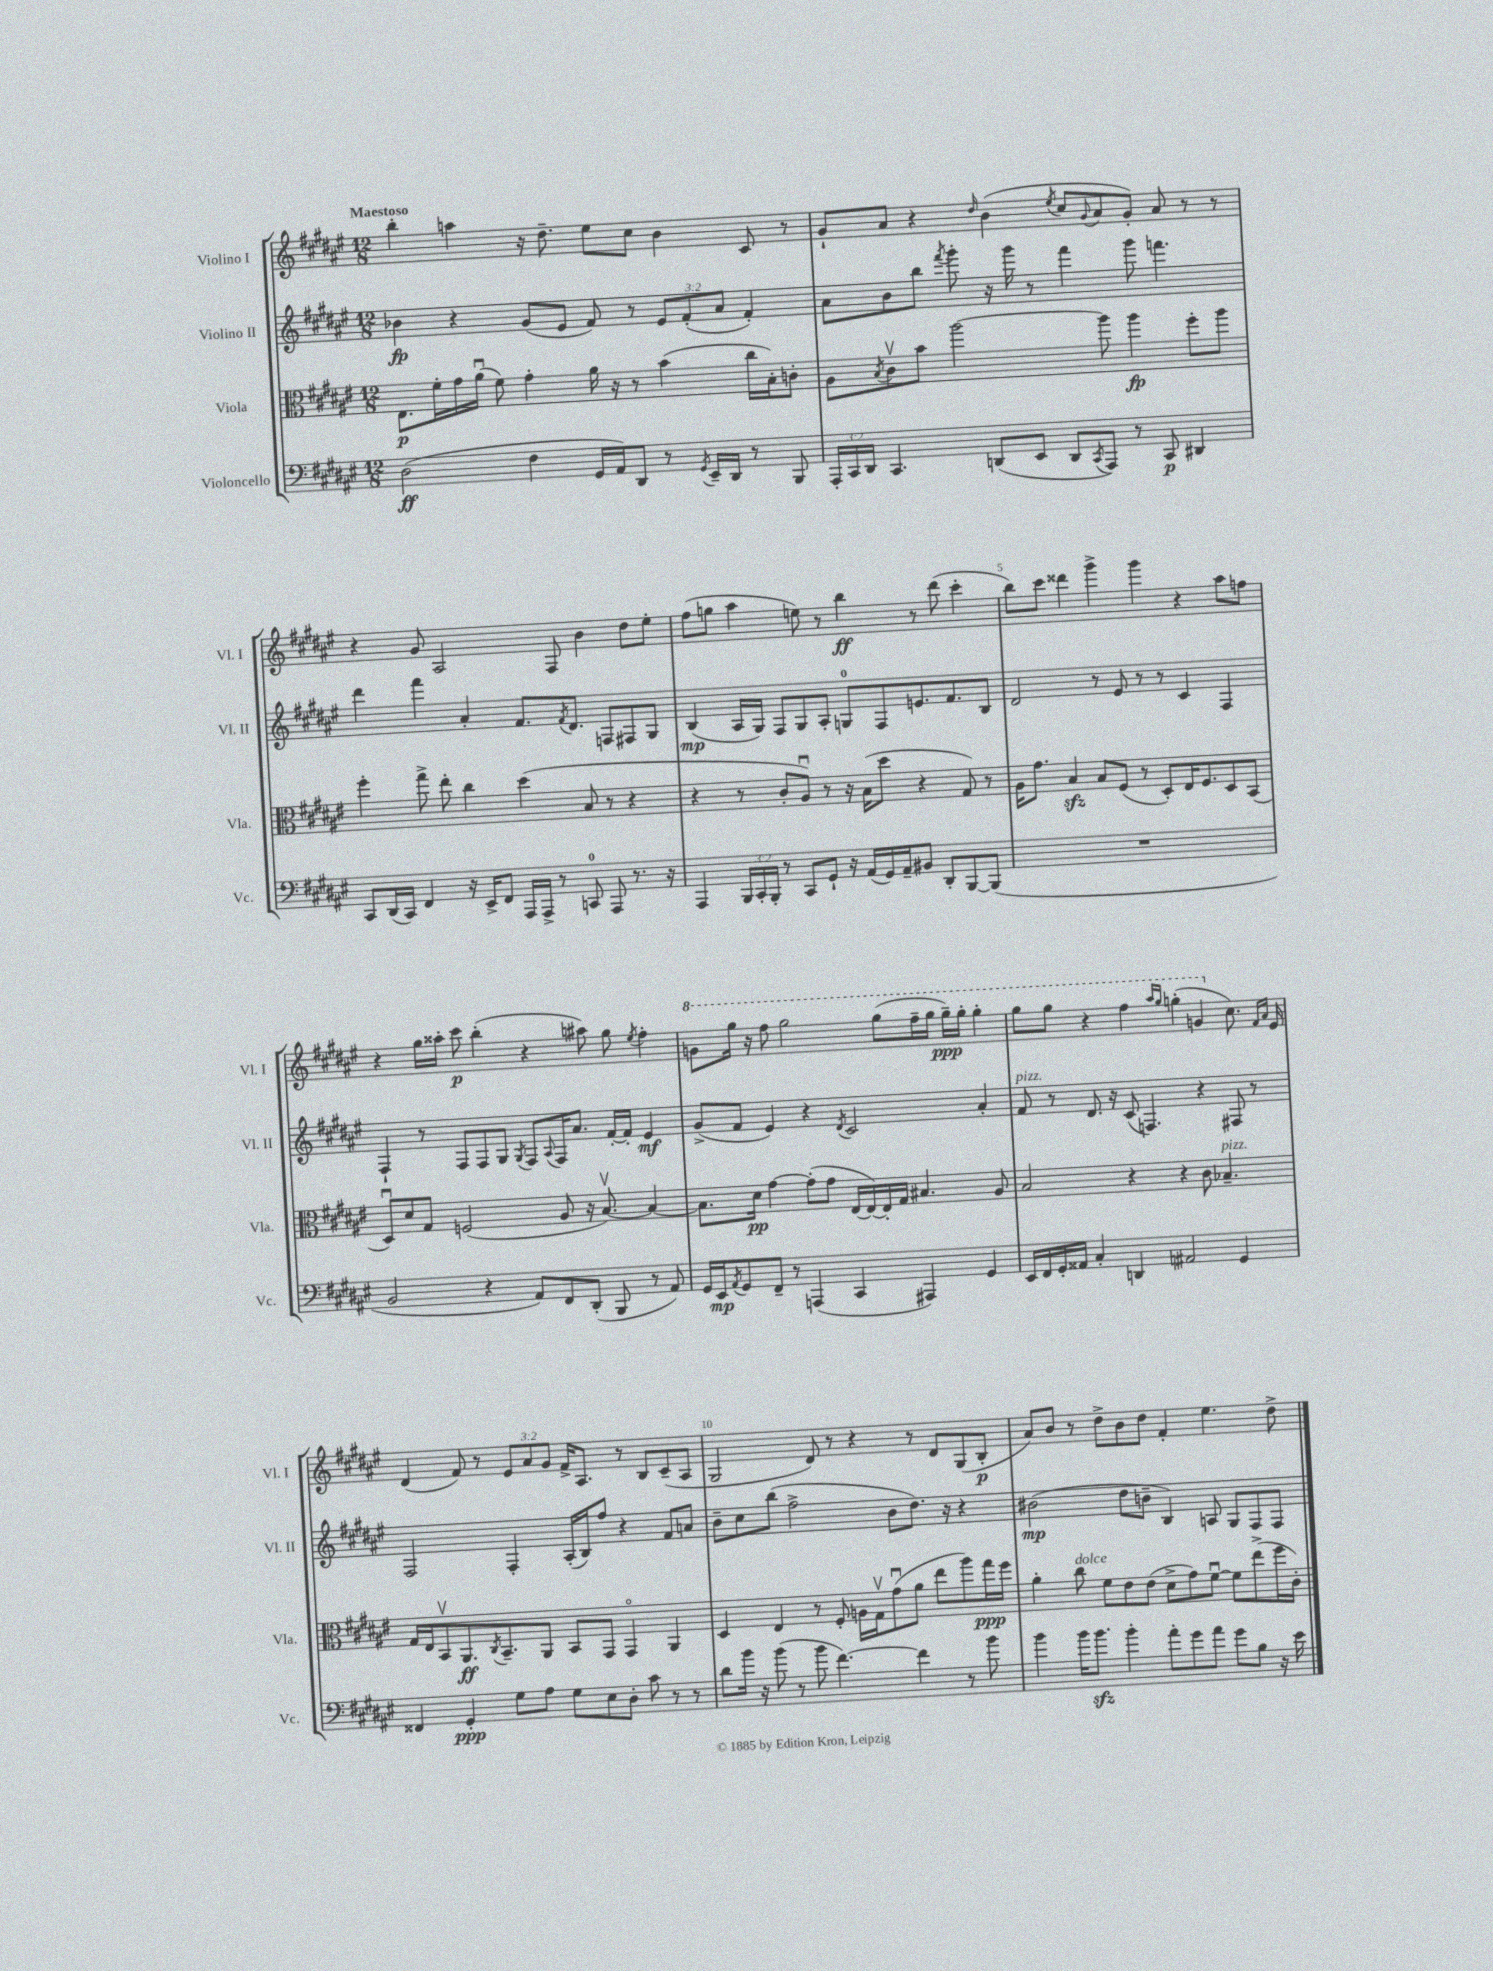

**kern	**kern	**kern	**kern
*staff4	*staff3	*staff2	*staff1
*clefF4	*clefC3	*clefG2	*clefG2
*k[f#c#g#d#a#e#]	*k[f#c#g#d#a#e#]	*k[f#c#g#d#a#e#]	*k[f#c#g#d#a#e#]
*M12/8	*M12/8	*M12/8	*M12/8
(2D#	8.E#	4b-	4bb'
.	16f#'	.	.
.	16g#	4r	4aa
.	(16a#u	.	.
.	8f#)	.	.
4F#	4g#'	(8g#	16r
.	.	.	8.dd#~
.	.	8e#	.
16GG#	16a#	8f#)	8ee#
16AA#)	16r	.	.
8DD#	8r	8r	8cc#
8r	(4b	12e#	4b
.	.	(12f#'	.
8qGG#	.	.	.
16EE#~	.	.	.
.	.	12a#	.
16DD#	.	.	.
8r	16cc#	4f#')	8c#
.	16B')	.	.
8BBB	8c'	.	8r
=	=	=	=
24AAA#'	8A#	8a#	8g#`
24CC#	.	.	.
24DD#	.	.	.
.	8qB	.	.
4.CC#	8c#v	8b	8a#
.	8b	8bb	4r
.	.	8qfff#	.
.	[2aa#	8ggg#'	.
.	.	.	16qqdd#
(8DD	.	16r	(4b
.	.	16ggg#	.
8EE#	.	8r	.
.	.	.	8qee#
8DD	.	4fff#	8cc#
8qCC#	.	.	8qqg#
8AAA#)	8aa#]	.	8a#
8r	4aa#	8ggg#	8g#')
8CC#	.	4.fff	8a#
4DD#	8ff#'	.	8r
.	8aa#	.	8r
=	=	=	=
8CC#	4ff#'	4ddd#	4r
(16DD#	.	.	.
16CC#)	.	.	.
4FF#	8gg#^	4fff#	8g#
.	8ee#'	.	2A#
16r	4cc#	4a#'	.
16EE#^	.	.	.
8FF#	.	.	.
16AAA#	(4dd#	8.f#	.
16AAA#^	.	.	.
8r	.	.	8F#
.	.	8qf#	.
.	.	8.d#	.
8CC	8B	.	4b
8AAA#	8r	8F	.
8.r	4r	8F#	8dd#
.	.	8G#	8ee#'
16r	.	.	.
=	=	=	=
4AAA#	4r	(4B	(8ff#
.	.	.	8gg
24BBB	8r	16A#	4aa#
24CC#'	.	.	.
.	.	16G#)	.
24BBB'	.	.	.
8r	8c#'	8F#	.
8CC#	8A#u)	8G#	8ee)
8GG#`	8r	8A#'	8r
16r	16r	8G	4bb
(16AA#	(16B	.	.
16GG#)	8dd#	8F#	.
16AA#~	.	.	.
8BB#	4r	8.e	8r
8DD#'	.	.	(8ddd#
.	.	8.f#	.
[8BBB	8G#)	.	4ccc#'
(8BBB]	8r	8B	.
=	=	=	=
1.r	16A#	2d#	8bb)
.	8.g#	.	.
.	.	.	8ccc#
.	4B	.	4ddd##
.	8B	8r	4ggg#^
.	(8F#	8e#	.
.	8r	8r	4ggg#
.	8D#')	8r	.
.	16E#	4c#	4r
.	8.F#	.	.
.	8D#	4F#	8aa#
.	(8BB	.	8ff
=	=	=	=
2BB	8D#u)	4F#`	4r
.	8d#	.	.
.	8G#	8r	16gg#
.	.	.	16aa##'
.	(2F	8F#	8ccc#
4r	.	8F#	(4bb'
.	.	8G#	.
.	.	8qG#	.
8AA#)	.	8F#	4r
.	.	8qqA#	.
8FF#	8A#	16F#	.
.	.	8.a#	.
(8DD#'	16r	.	8aa#)
.	[8.Bv)	.	.
8BBB	.	[16f#'	8gg#
.	.	16f#']	.
.	.	.	8qee#
8r	4B_	4e#	4ff#'
8AA#)	.	.	.
=	=	=	=
16GG#	8.B]	(8g#^	8gg
16EE#	.	.	.
8qAA#	.	.	.
8GG#	.	8f#	16ggg#
.	16d#	.	16r
8FF#~	[4g#	4e#)	8fff#
8r	.	.	2ggg#
(4AAA	(8g#']	4r	.
.	8g#	.	.
.	.	8qd#	.
4CC#	[16E#	2c#	.
.	16E#_)	.	.
.	16E#']	.	(8ggg#
.	16G#	.	.
4AAA#)	4.B#	.	16fff#~
.	.	.	16ggg#
.	.	.	16ggg#~)
.	.	.	16ggg#'
4GG#	.	4a#'	4ggg#'
.	8A#	.	.
=	=	=	=
16EE#	2B	8f#	8ggg#
16FF#	.	.	.
16GG#'	.	8r	8ggg#
16AA##	.	.	.
4C#'	.	8.d#	4r
.	.	16r	.
4DD	4r	(8c#	4fff#
.	.	4.F)	.
.	.	.	16qqaaa#
.	.	.	16qqggg#
2AA#	4r	.	(4ggg'
.	8c#	4r	4gg
.	4.B-~	.	.
4GG#	.	8F#	8.cc#)
.	.	8r	.
.	.	.	16qqf#
.	.	.	16qqa#
.	.	.	16e#
=	=	=	=
4FF##	16G#	2F#	(4d#
.	16E#	.	.
.	8BBv	.	.
4GG#'	8.AA#	.	8f#)
.	.	.	8r
.	8qC#	.	.
.	8.BB~	.	.
8G#	.	4F#'	12e#
.	.	.	12a#
8A#	8AA#	.	.
.	.	.	12g#
8G#	8BB	(16A#'	16f#^
.	.	16B)	8.A#
8E#	8GG#	8ff#	.
8D#'	4GG#o	4r	8r
8c#	.	.	8B
8r	4AA#	8f#	(8c#~
8r	.	8a	8A#
=	=	=	=
8d#	4D#	8b~	2G#
16b	.	8cc#	.
16r	.	.	.
(8b	4E#	(8bb	.
8r	.	2ff#^	.
8b	8r	.	8d#)
[4.f#)	8F#'	.	8r
.	16A	.	4r
.	16G#v	.	.
.	(8g#u	8b	.
4f#]	8a#	8.dd#)	8r
.	8ee#	.	8d#
.	.	16r	.
8r	8aa#)	4r	(8G#
8b	16gg#	.	8B'
.	16ff#	.	.
=	=	=	=
4b	4a#'	(2b#	8a#)
.	.	.	8b
16b	8cc#	.	8r
8.b	.	.	.
.	8f#	.	8dd#^
4b'	8e#	8dd#	8b
.	(8e#	8b~	8dd#
8a#'	8d#^	4B)	4f#'
8g#	8g#)	.	.
8a#	[8f#u	8A	4.ee#
8g#	8f#]	8G#	.
8B	(8ee#^	8F#	.
16r	16ff#	8F#	8dd#^
16e#	16c#')	.	.
==	==	==	==
*-	*-	*-	*-
